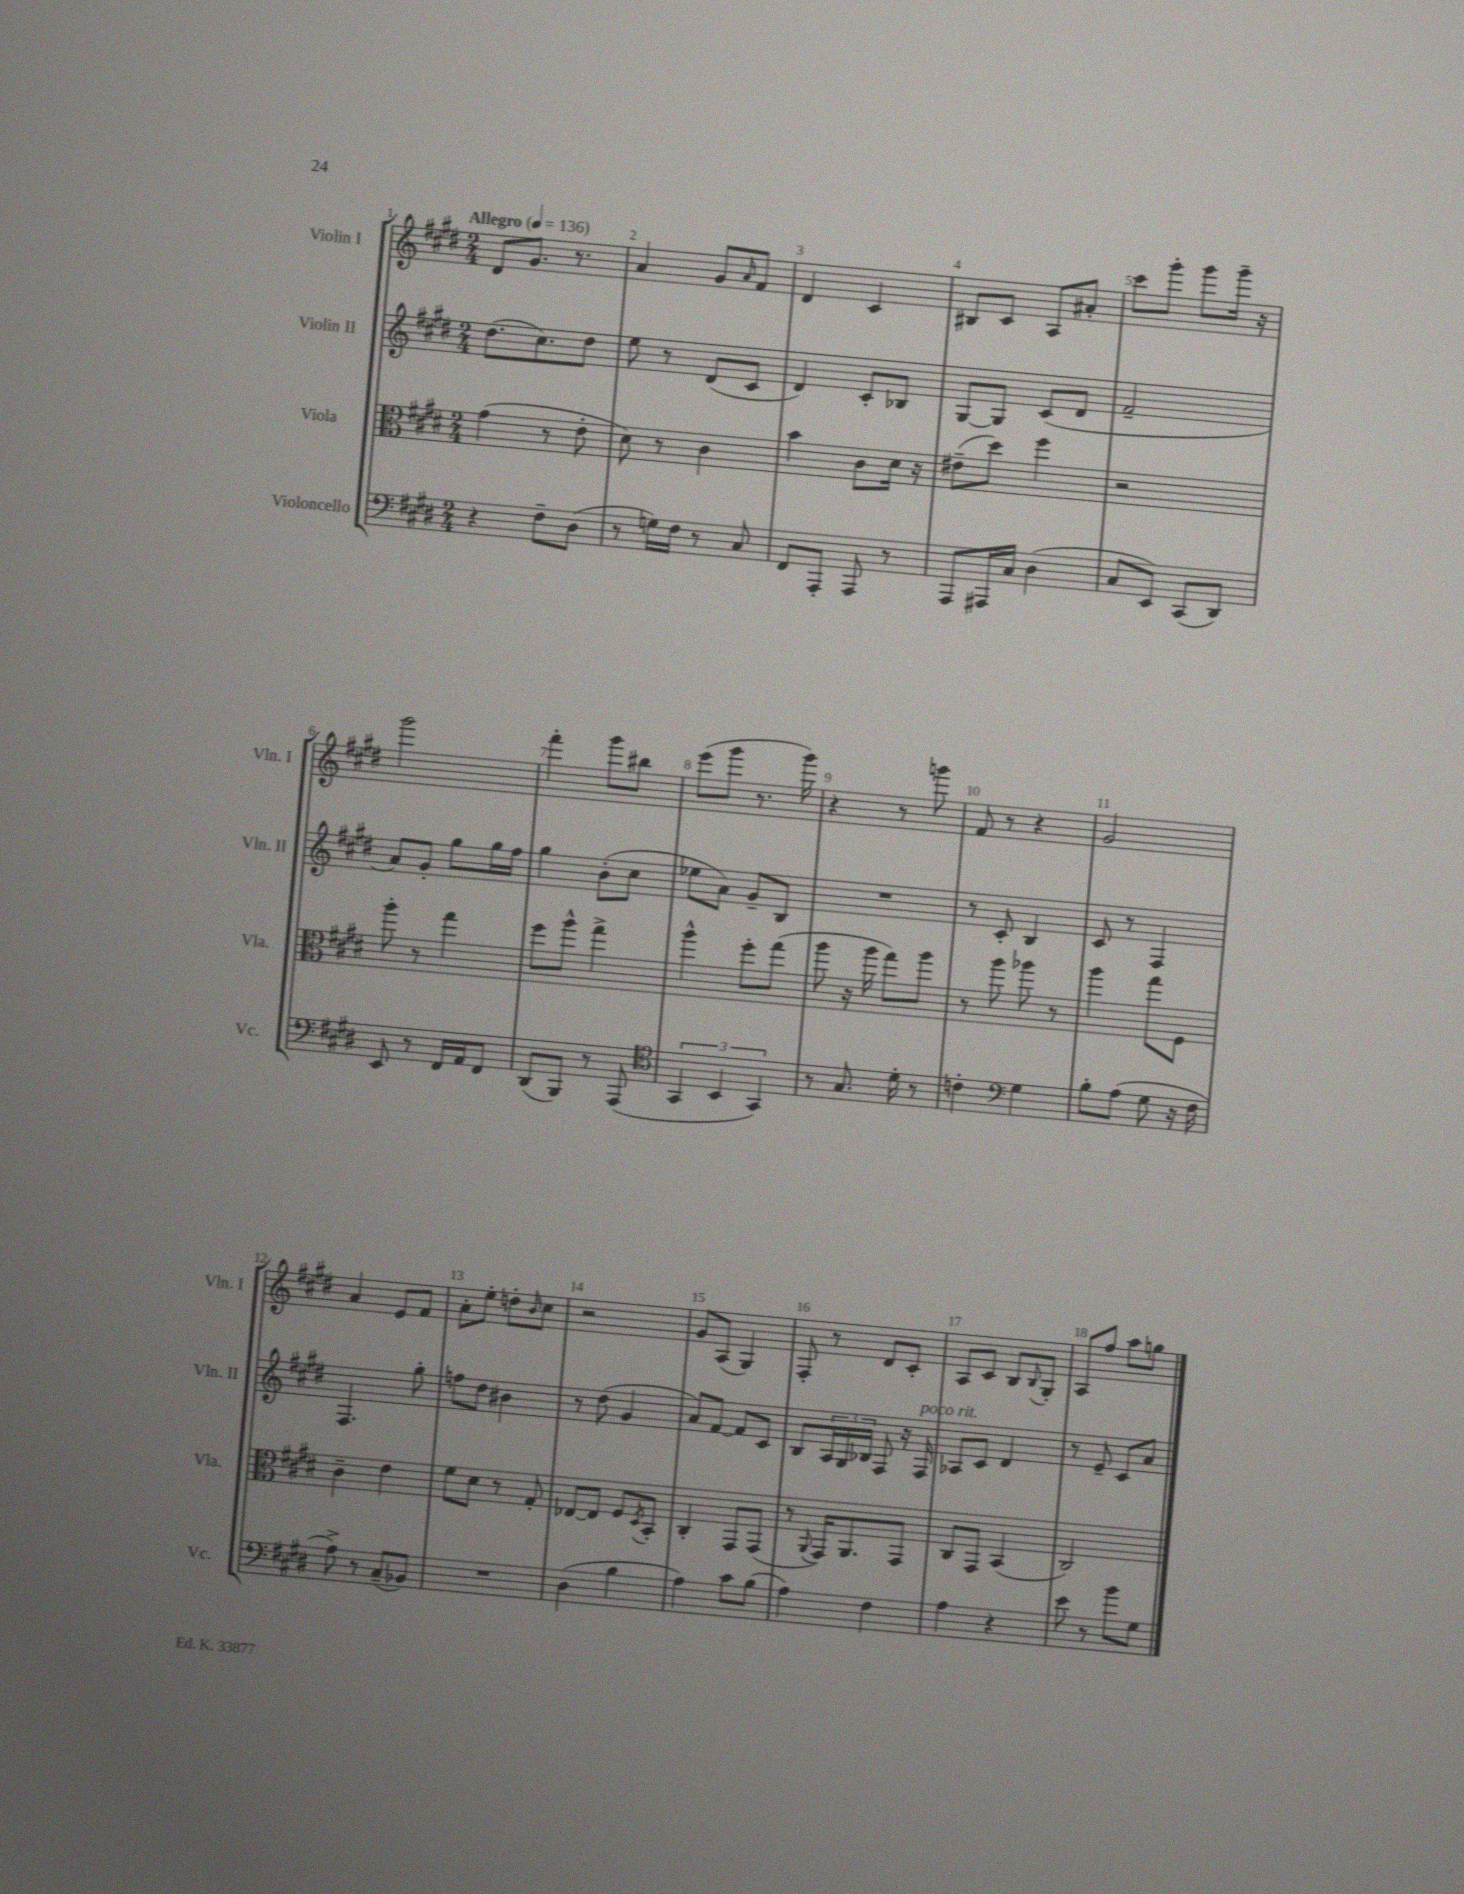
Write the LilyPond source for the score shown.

<<
\new StaffGroup <<
\new Staff = "s0" \with { instrumentName = "Violin I" shortInstrumentName = "Vln. I" } {
    \clef treble \key e \major \numericTimeSignature \time 2/4 \tempo "Allegro" 4 = 136
    dis'8 gis'8. r8. |
    a'4 gis'8 \grace { a'16 } fis'8 |
    dis'4 cis'4 |
    bis8 cis'8 a8 ais'8-. |
    cis'''8 gis'''8-. gis'''8 gis'''16-- r16 |
    gis'''2 |
    fis'''4-. gis'''8 bis''8 |
    e'''8( gis'''8 r8. gis'''16) |
    r4 r8 g'''8 |
    fis'8 r8 r4 |
    gis'2 |
    a'4 e'8 fis'8 |
    a'8-. e''8-. d''8-. \grace { b'16 } cis''8 |
    r2 |
    gis'8 a8( gis4) |
    fis8-. r8 dis'8 cis'8-. |
    a8 cis'8 b8 \appoggiatura { b8 } gis8-. |
    a8 fis''8 a''8 g''8 \bar "|." |
}
\new Staff = "s1" \with { instrumentName = "Violin II" shortInstrumentName = "Vln. II" } {
    \clef treble \key e \major \numericTimeSignature \time 2/4
    dis''8.( cis''8.) dis''8 |
    e''8 r8 dis'8( cis'8 |
    dis'4) cis'8-. bes8 |
    gis8~ gis8 cis'8( dis'8 |
    fis'2-- |
    a'8) gis'8-. gis''8 gis''16 fis''16 |
    gis''4 b'8-.( cis''8 |
    ees''8 a'8) gis'8-- b8 |
    R2 |
    r8 cis'8-. b4 |
    cis'8 r8 fis4 |
    fis4. gis''8-. |
    f''8 dis''8 bis'4 |
    r8 dis''8( gis'4 |
    a'8) fis'8~ fis'8 cis'8 |
    b8 \tuplet 3/2 { a16 gis16 bes16 } fis8 r16 fis16^\markup { \italic "poco rit." } |
    aes8 cis'8 dis'4 |
    r8 e'8-- cis'8 a'8 \bar "|." |
}
\new Staff = "s2" \with { instrumentName = "Viola" shortInstrumentName = "Vla." } {
    \clef alto \key e \major \numericTimeSignature \time 2/4
    gis'4( r8 e'8-. |
    dis'8) r8 cis'4 |
    b'4 cis'8 dis'16 r16 |
    eis'8--( dis''8) fis''4 |
    r2 |
    a''8-. r8 gis''4 |
    fis''8 a''8-^ gis''4-> |
    a''4-^ fis''8-. gis''8( |
    a''8 r16 a''16 gis''8) a''8 |
    r8 a''8 aes''8 r8 |
    a''4 gis''8 fis8 |
    cis'4-- e'4 |
    fis'8 dis'8 r8 gis8-. |
    ees8~ ees8 fis8 \acciaccatura { dis8 } b,8-. |
    cis4-. gis,8 gis,8( |
    r8 \appoggiatura { a,8 } gis,16) a,8. gis,8 |
    cis8 gis,8 b,4( |
    cis2) \bar "|." |
}
\new Staff = "s3" \with { instrumentName = "Violoncello" shortInstrumentName = "Vc." } {
    \clef bass \key e \major \numericTimeSignature \time 2/4
    r4 fis8-- dis8( |
    r8 g16) fis16 r8 cis8 |
    fis,8 a,,8-. a,,8 r8 |
    a,,8 ais,,16 cis16 dis4( |
    cis8 e,8) cis,8( dis,8) |
    e,8 r8 fis,16 a,16 fis,8 |
    dis,8( b,,8) r8 a,,8( |
    \clef tenor \tuplet 3/2 { gis,4 b,4 gis,4) } |
    r8 gis8. dis'16-. r8 |
    c'4-. \clef bass gis4 |
    b8-. a8( gis8 r16 fis16 |
    a8->) r8 cis8--( bes,8) |
    R2 |
    dis4( b4 |
    a4) cis'8 b8( |
    a4) fis4 |
    a4 r4 |
    e'8 r8 b'8 gis8 \bar "|." |
}
>>
>>
\layout { \context { \Score \override BarNumber.break-visibility = ##(#f #t #t) barNumberVisibility = #all-bar-numbers-visible } }
